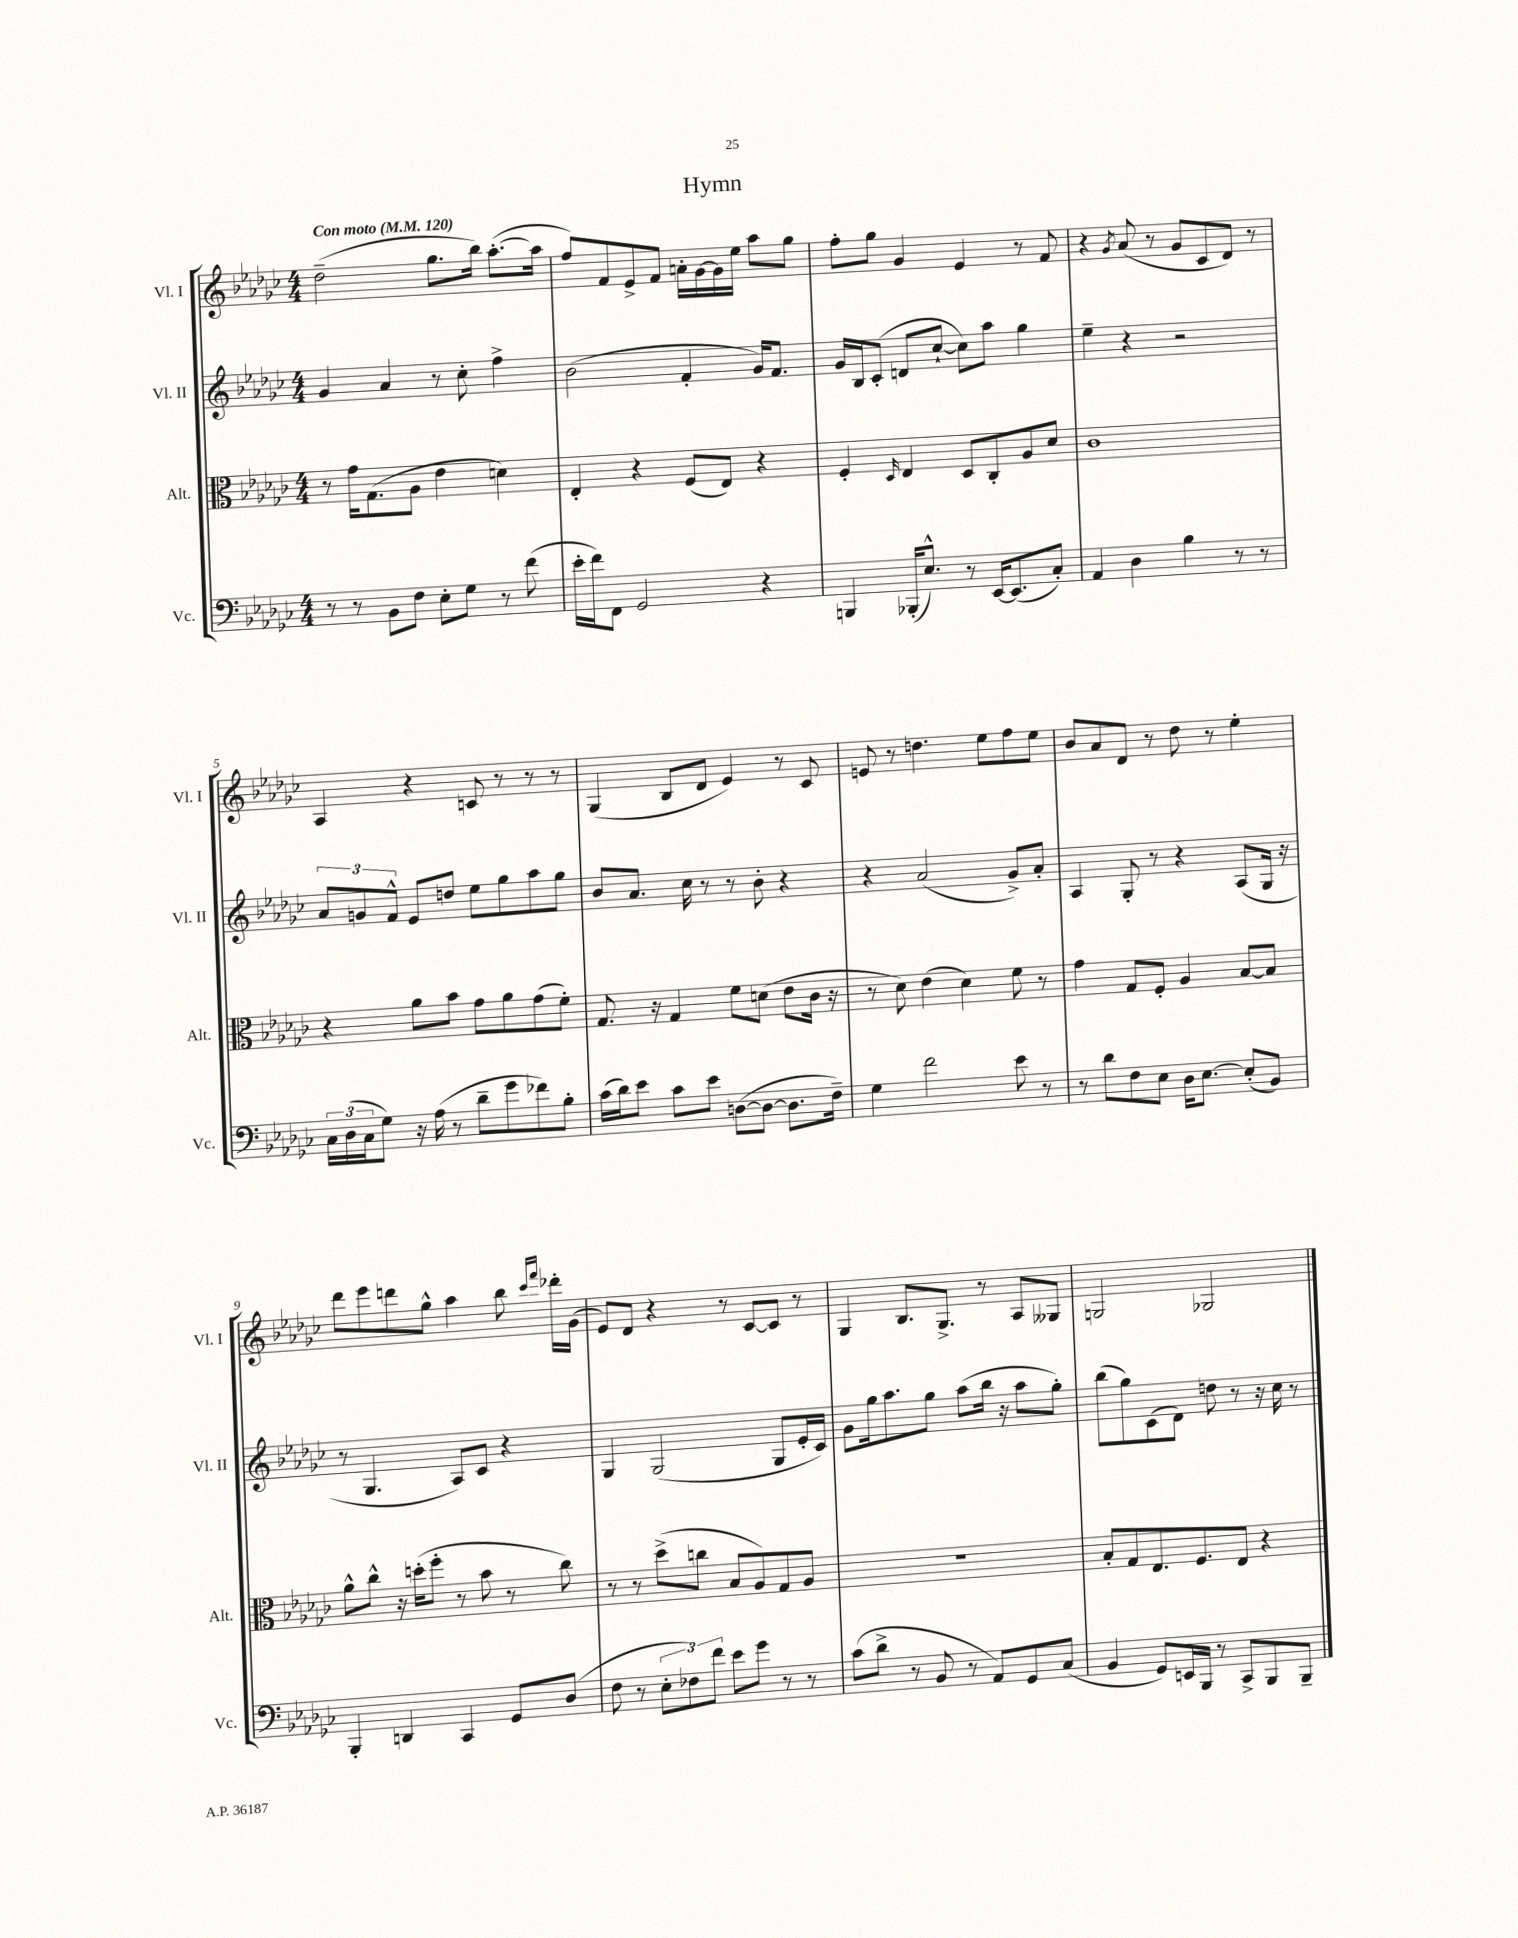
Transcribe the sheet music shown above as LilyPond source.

\header { title = "Hymn" }
<<
\new StaffGroup <<
\new Staff = "s0" \with { instrumentName = "Vl. I" shortInstrumentName = "Vl. I" } {
    \clef treble \key ges \major \numericTimeSignature \time 4/4 \tempo "Con moto" 4 = 120
    des''2--( ges''8. bes''16) aes''8.~-.( aes''16 |
    f''8) f'8 ees'8-> f'8 a'16-. ges'16~ ges'16 ees''16 aes''8 ges''8 |
    f''8-. ges''8 ges'4 ees'4 r8 f'8 |
    r4 \acciaccatura { ges'8 } aes'8( r8 ges'8 ces'8 des'8) r8 |
    aes4 r4 c'8 r8 r8 r8 |
    ges4( bes8 des'8 ees'4) r8 ces'8 |
    e'8 r8 d''4. ees''8 f''8 ees''8 |
    bes'8 aes'8 des'8 r8 des''8 r8 ees''4-. |
    des'''8 ees'''8 d'''8 ges''8-^ aes''4 bes''8 \grace { ces'''16 f'''16 } des'''16-. ges'16( |
    ees'8) des'8 r4 r8 ces'8~ ces'8 r8 |
    ges4 bes8. ges8.-> r8 aes8 geses8 |
    g2 ges2 \bar "|." |
}
\new Staff = "s1" \with { instrumentName = "Vl. II" shortInstrumentName = "Vl. II" } {
    \clef treble \key ges \major \numericTimeSignature \time 4/4
    ges'4 aes'4 r8 ces''8-. f''4-> |
    bes'2( f'4-. ges'16) f'8. |
    ges'16 bes16 ces'8-.( d'8 ces''8~-! ces''8) aes''8 ges''4 |
    ees''4-- r4 r2 |
    \tuplet 3/2 { aes'8 g'8 f'8-^ } ees'8 d''8 ees''8 ges''8 aes''8 ges''8 |
    bes'8 aes'8. ces''16 r8 r8 bes'8-. r4 |
    r4 aes'2( ges'8->) aes'8-. |
    aes4 ges8-. r8 r4 aes8( ges16 r16 |
    r8 ges4. aes8) ces'8 r4 |
    ges4 ges2( ges8 ees'16-. ces'16) |
    ges'8 ges''16 aes''8. ges''8 aes''8( bes''16 r16 aes''8 ges''8-.) |
    bes''8( ges''8) ces'8( des'8) d''8 r8 r16 ces''16 r8 \bar "|." |
}
\new Staff = "s2" \with { instrumentName = "Alt." shortInstrumentName = "Alt." } {
    \clef alto \key ges \major \numericTimeSignature \time 4/4
    r8 ges'16 ges8.( aes8 ees'4 d'4) |
    ees4-. r4 f8( ees8) r4 |
    f4-. \grace { des16 } ees4 des8 ces8-. aes8 des'8 |
    ces'1 |
    r4 aes'8 bes'8 ges'8 aes'8 ges'8( f'8-.) |
    ges8. r16 ges4 f'8 d'8( ees'8 ces'16 r16 |
    r8 des'8) ees'4( des'4) f'8 r8 |
    ges'4 ges8 f8-. aes4 bes8~ bes8 |
    aes'8-^ ces''8-^ r16 d''16-.( f''8-. r8 bes'8 r8 ces''8) |
    r8 r8 des''8->( c''8 bes8 aes8) ges8 aes8 |
    R1 |
    bes8-. ges8 ees8. f8. ees8 r4 \bar "|." |
}
\new Staff = "s3" \with { instrumentName = "Vc." shortInstrumentName = "Vc." } {
    \clef bass \key ges \major \numericTimeSignature \time 4/4
    r8 r8 bes,8 f8 ees8-. ges8 r8 f'8( |
    ees'16-. f'16) f,8 ges,2 r4 |
    b,,4 bes,,16-.( ees8.-^) r8 ees,16~ ees,8.( ces8-.) |
    aes,4 des4 bes4 r8 r8 |
    \tuplet 3/2 { ces16 des16( ces16 } ges8) r16 aes16( r8 des'8-- ges'8 fes'8) bes8-. |
    ces'16( des'16) ees'8 ces'8 ees'8 d8~( d8~ d8. f16--) |
    ges4 f'2 ees'8 r8 |
    r8 des'8 f8 ees8 des16 ees8.~ ees8-.( bes,8) |
    bes,,4-. d,4 ces,4 ges,8 des8( |
    f8 r8 \tuplet 3/2 { ees8-. fes8) f'8 } ees'8 ges'8 r8 r8 |
    ces'8( des'8-> r8 bes,8 r8 aes,8) ges,8 ces8( |
    bes,4 ges,8) e,16 bes,,16 r8 ces,8-> bes,,8 bes,,8-- \bar "|." |
}
>>
>>
